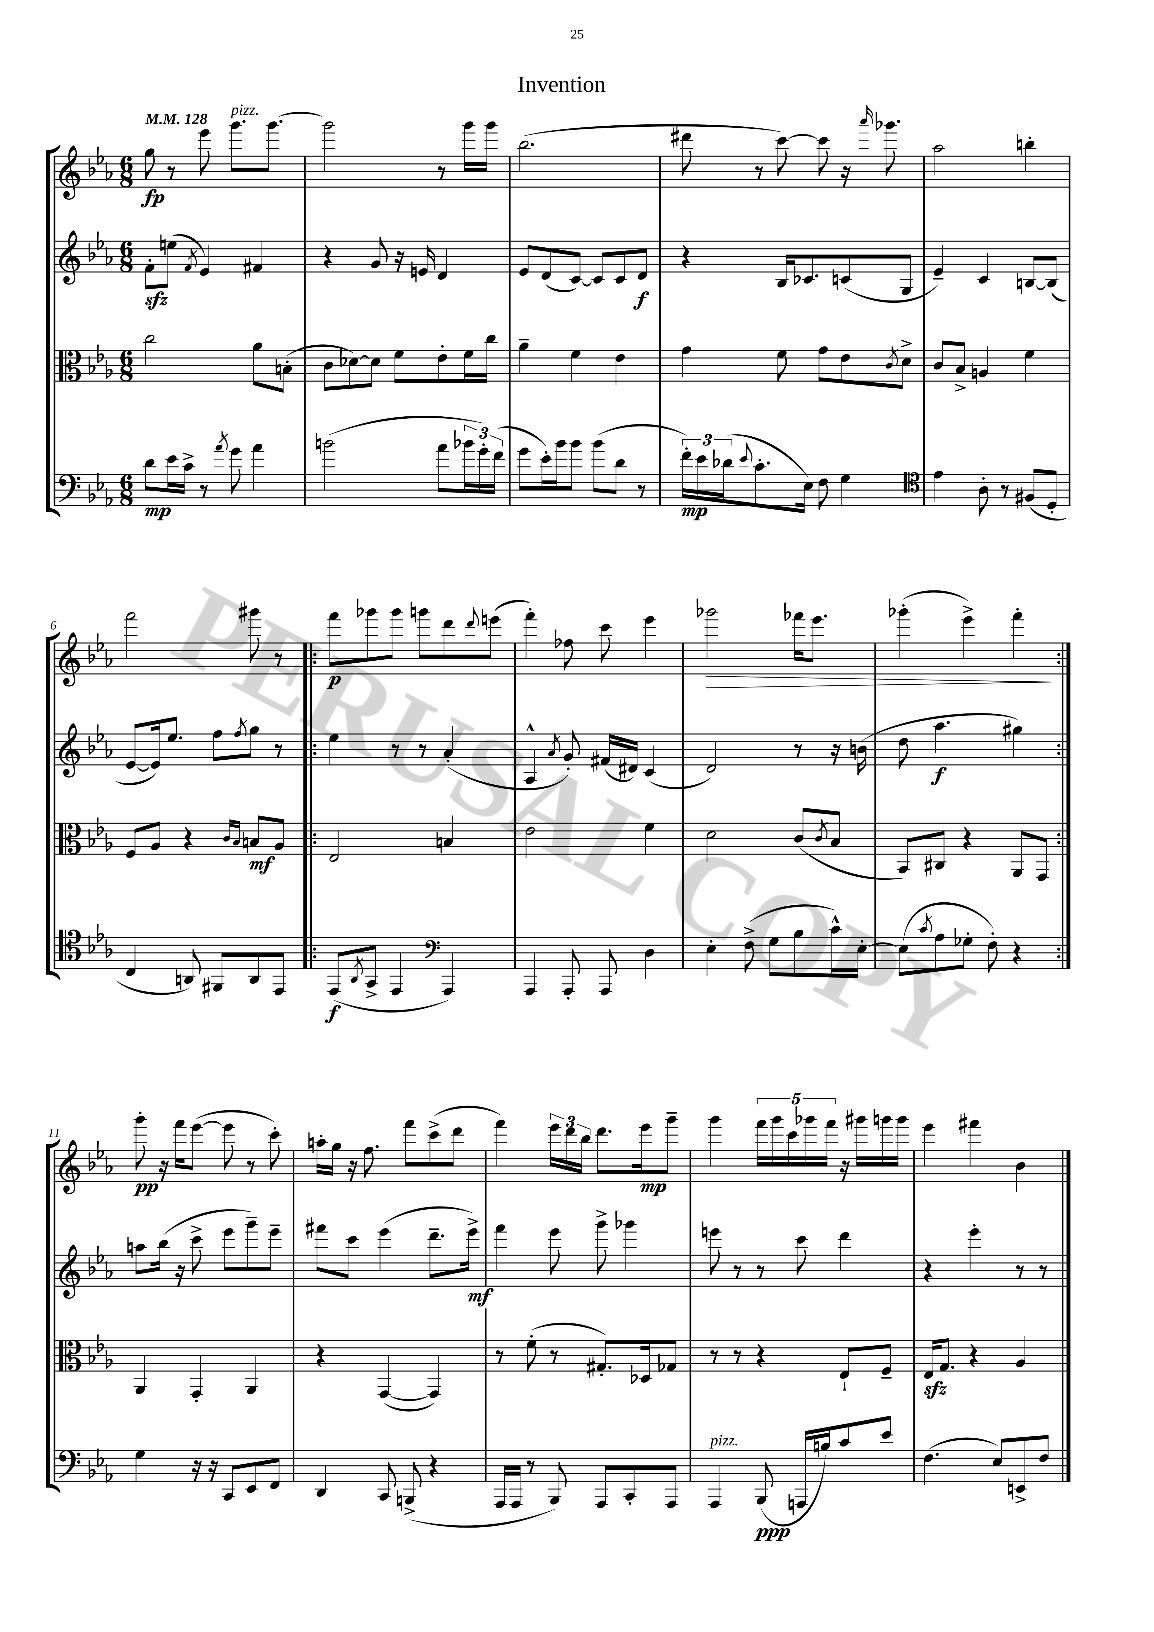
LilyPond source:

\header { title = "Invention" }
<<
\new StaffGroup <<
\new Staff = "s0" {
    \clef treble \key ees \major \numericTimeSignature \time 6/8 \tempo 4 = 128
    g''8\fp r8 ees'''8 g'''8.^\markup { \italic "pizz." } g'''8.~ |
    g'''2 r8 g'''16 g'''16 |
    bes''2.( |
    dis'''8 r8 c'''8~) c'''8 r16 \grace { aes'''16 } ges'''8. |
    aes''2 b''4-. |
    f'''2 gis'''8 r8 |
    \repeat volta 2 { f'''8\p ges'''8 ges'''8 g'''8 d'''8 \appoggiatura { d'''8 } e'''8( |
    f'''4-.) fes''8 c'''8 ees'''4 |
    ges'''2\> fes'''16 ees'''8. |
    ges'''4-.( ees'''4->) f'''4-.\! | }
    g'''8-.\pp r16 f'''16 ees'''8~( ees'''8 r8 c'''8-.) |
    a''16-. g''16 r16 f''8. f'''8 c'''8->( d'''8 |
    f'''4) \tuplet 3/2 { ees'''16 d'''16 bes''16 } d'''8. ees'''16\mp g'''8-- |
    g'''4 \tuplet 5/4 { f'''16 g'''16 c'''16 ges'''16 f'''16 } r16 gis'''16 g'''16 g'''16 |
    ees'''4 fis'''4 bes'4 \bar "|." |
}
\new Staff = "s1" {
    \clef treble \key ees \major \numericTimeSignature \time 6/8
    f'8-.\sfz e''8( \acciaccatura { f'8 } ees'4) fis'4 |
    r4 g'8 r16 e'16 d'4 |
    ees'8 d'8( c'8~) c'8 c'8 d'8\f |
    r4 bes16 ces'8. c'8( g8 |
    ees'4--) c'4 b8~ b8( |
    ees'8~ ees'16) ees''8. f''8 \acciaccatura { f''8 } g''8 r8 |
    \repeat volta 2 { ees''4 r8 r8 aes'4-.( |
    aes4-^ \acciaccatura { aes'8 } g'8-.) fis'16( dis'16) c'4( |
    d'2) r8 r16 b'16( |
    d''8 aes''4.\f gis''4) | }
    a''8 bes''16( r16 c'''8-> ees'''8 g'''8--) ees'''8-- |
    fis'''8 c'''8 ees'''4( d'''8.-- ees'''16->\mf) |
    f'''4 ees'''8 g'''8-> ges'''4 |
    e'''8 r8 r8 c'''8 d'''4 |
    r4 ees'''4-. r8 r8 \bar "|." |
}
\new Staff = "s2" {
    \clef alto \key ees \major \numericTimeSignature \time 6/8
    c''2 aes'8 b8-.( |
    c'8 des'8~) des'8 f'8 ees'8-. f'16 c''16 |
    aes'4-- f'4 ees'4 |
    g'4 f'8 g'8 ees'8 \acciaccatura { c'8 } d'8-> |
    c'8 bes8-> a4 f'4 |
    f8 aes8 r4 \grace { c'16 bes16 } b8\mf aes8 |
    \repeat volta 2 { ees2 b4 |
    ees'2 f'4 |
    d'2 c'8( \acciaccatura { c'8 } bes8 |
    bes,8) cis8 r4 aes,8 g,8 | }
    aes,4 g,4-. aes,4 |
    r4 g,4~( g,4) |
    r8 f'8-.( r8 gis8.-.) des16 ges8 |
    r8 r8 r4 ees8-! f8-- |
    ees16\sfz g8. r4 aes4 \bar "|." |
}
\new Staff = "s3" {
    \clef bass \key ees \major \numericTimeSignature \time 6/8
    d'8\mp ees'16 c'16-> r8 \acciaccatura { aes'8 } g'8 aes'4 |
    b'2( aes'8 \tuplet 3/2 { bes'16 g'16-.) f'16( } |
    g'8 ees'16-.) bes'16 bes'8 bes'8( d'8 r8 |
    \tuplet 3/2 { f'16-.\mp) ees'16 des'16( } \appoggiatura { ees'8 } c'8.-. ees16) f8 g4 |
    \clef tenor ees'4 aes8-. r8 fis8( d8-. |
    c4 a,8) fis,8 a,8 ees,8 |
    \repeat volta 2 { ees,8\f( \acciaccatura { aes,8 } g,8-> ees,4 \clef bass aes,,4) |
    aes,,4 aes,,8-. aes,,8 d4 |
    ees4-. f8->( g8 bes8 c'16-^) ees16~-. |
    ees8( \acciaccatura { c'8 } aes8 ges8-. f8-.) r4 | }
    g4 r16 r16 c,8 ees,8 f,8 |
    d,4 c,8 b,,8->( r4 |
    aes,,16 aes,,16 r8 bes,,8) aes,,8 c,8-. aes,,8 |
    aes,,4^\markup { \italic "pizz." } bes,,8\ppp( a,,16 b16) c'8 ees'8 |
    f4.( ees8) e,8-> f8 \bar "|." |
}
>>
>>
